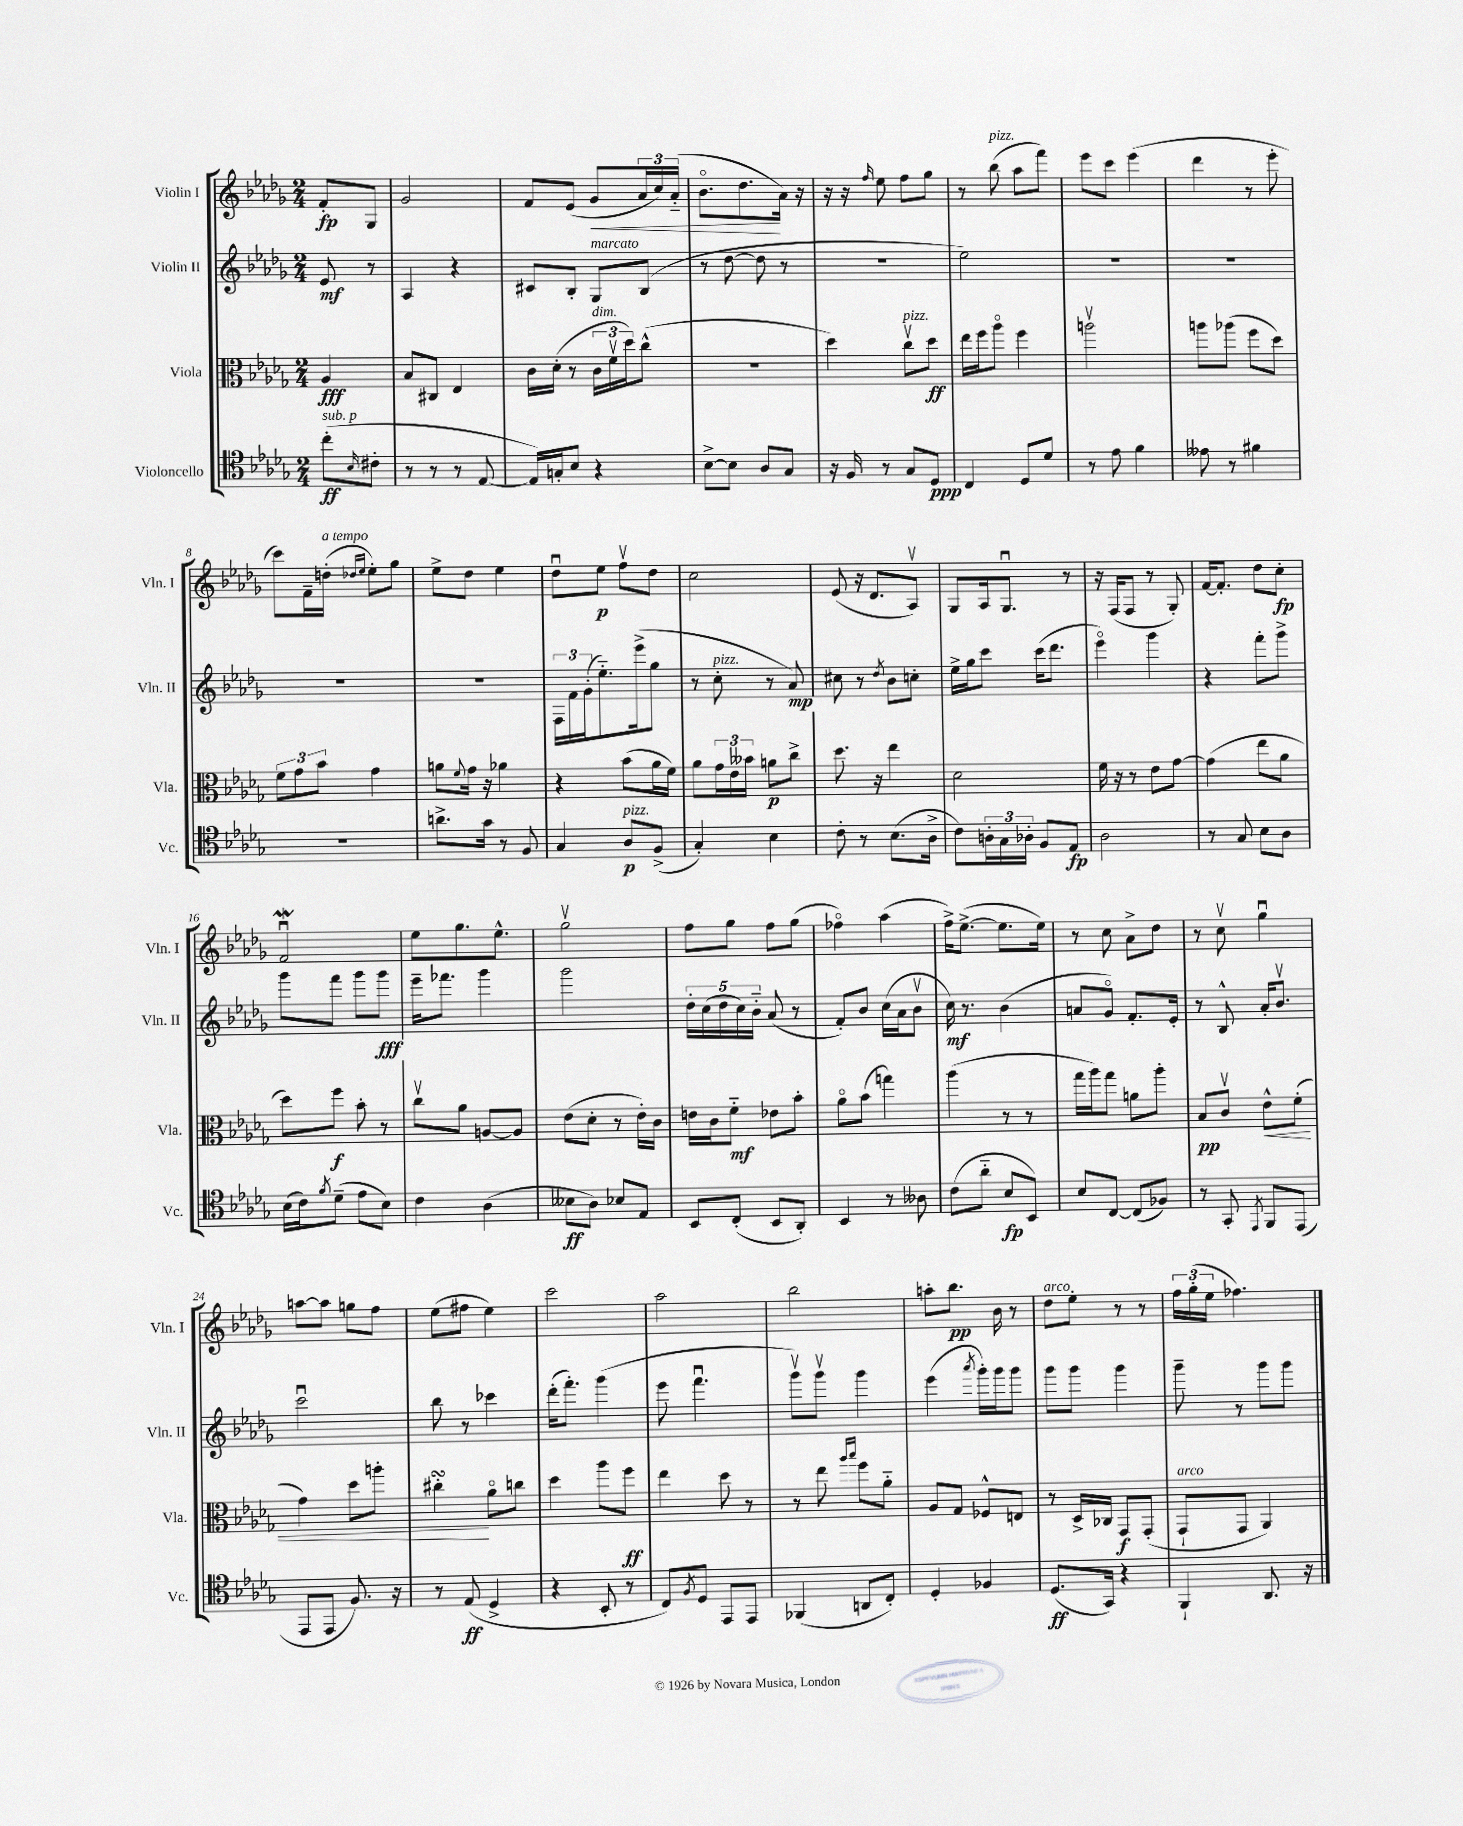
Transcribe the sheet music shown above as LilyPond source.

<<
\new StaffGroup <<
\new Staff = "s0" \with { instrumentName = "Violin I" shortInstrumentName = "Vln. I" } {
    \clef treble \key des \major \numericTimeSignature \time 2/4 \partial 4
    f'8-.\fp ges8 |
    ges'2 |
    f'8 ees'8( ges'8\< \tuplet 3/2 { aes'16 c''16) aes'16-_( } |
    bes'8.\flageolet des''8.\! aes'16) r16 |
    r16 r16 \grace { f''16 } ees''8 f''8 ges''8 |
    r8 bes''8^\markup { \italic "pizz." }( aes''8 f'''8) |
    ees'''8 c'''8 ees'''4( |
    des'''4 r8 ees'''8-. |
    c'''8) f'16-- d''16-.^\markup { \italic "a tempo" }( \grace { des''16 ees''16 } ees''8-.) ges''8 |
    ees''8-> des''8 ees''4 |
    des''8\downbow ees''8\p f''8\upbow des''8 |
    c''2 |
    ees'8( r16 des'8. aes8\upbow) |
    ges8 aes16 ges8.\downbow r8 |
    r16 f16( f8 r8 ges8-.) |
    f'16~ f'8.-. des''8 c''8-.\fp |
    f'2\downbow\mordent |
    ees''8 ges''8. ees''8.-^ |
    ges''2\upbow |
    f''8 ges''8 f''8 ges''8( |
    fes''4\flageolet) aes''4( |
    f''16->) ees''8.~->( ees''8. ees''16) |
    r8 c''8 aes'8-> des''8 |
    r8 c''8\upbow ges''4\downbow |
    a''8~ a''8 g''8 f''8 |
    ees''8( fis''8 ees''4) |
    c'''2 |
    aes''2 |
    bes''2 |
    a''8-. bes''8.\pp bes'16 r8 |
    des''8^\markup { \italic "arco" } ees''8-. r8 r8 |
    \tuplet 3/2 { f''16 ges''16-.( ees''16 } fes''4.) \bar "|." |
}
\new Staff = "s1" \with { instrumentName = "Violin II" shortInstrumentName = "Vln. II" } {
    \clef treble \key des \major \numericTimeSignature \time 2/4 \partial 4
    ees'8\mf r8 |
    aes4 r4 |
    cis'8 bes8-. ges8^\markup { \italic "marcato" } bes8( |
    r8 des''8~ des''8 r8 |
    R2 |
    ees''2) |
    R2 |
    R2 |
    R2 |
    R2 |
    \tuplet 3/2 { f16 f'16 ges'16-.( } ees''8.-_) ees'''16->( ges''8 |
    r8 c''8-.^\markup { \italic "pizz." } r8 aes'8\mp) |
    cis''8 r8 \acciaccatura { des''8 } bes'8 c''8-. |
    ees''16-> ges''16 c'''8 c'''16( des'''8. |
    ees'''4\flageolet) ges'''4 |
    r4 f'''8-. ges'''8-> |
    ges'''8 f'''8 ges'''8 ges'''8\fff |
    ees'''16-- fes'''8. ges'''4 |
    ges'''2 |
    \tuplet 5/4 { des''16-. c''16( des''16 c''16) bes'16-_ } aes'8( r8 |
    f'8-.) bes'8 c''16( aes'16 bes'8\upbow |
    c''16\mf) r8. bes'4( |
    a'8 ges'8\flageolet) f'8.-. ees'16-. |
    r8 bes8-^ aes'16-. bes'8.\upbow |
    c'''2\downbow |
    bes''8 r8 ces'''4 |
    des'''16-.( f'''8.-.) ges'''4( |
    ees'''8 f'''4.\downbow |
    ges'''8\upbow) ges'''8\upbow ges'''4 |
    ees'''4( \acciaccatura { aes'''8 } ges'''16-.) ges'''16 ges'''8 |
    ges'''8 ges'''8 ges'''4 |
    ges'''8-- r8 ges'''8 ges'''8 \bar "|." |
}
\new Staff = "s2" \with { instrumentName = "Viola" shortInstrumentName = "Vla." } {
    \clef alto \key des \major \numericTimeSignature \time 2/4 \partial 4
    aes4\fff |
    bes8 cis8 ees4 |
    c'16 des'16-.( r8 \tuplet 3/2 { c'16^\markup { \italic "dim." } f'16\upbow des''16) } c''8-^( |
    r2 |
    des''4) c''8\upbow^\markup { \italic "pizz." } des''8\ff |
    ees''16 f''16 aes''8\flageolet f''4 |
    a''2\upbow |
    a''8 aes''8( f''8 des''8) |
    \tuplet 3/2 { f'8 ges'8 bes'8 } ges'4 |
    a'8 \appoggiatura { f'8 } ges'16 r16 aes'4 |
    r4 bes'8( aes'16 f'16) |
    aes'8 \tuplet 3/2 { ges'16 ees'16 beses'16 } a'8\p c''8-> |
    des''8. r16 ees''4 |
    des'2 |
    f'16 r16 r8 ees'8 ges'8~ |
    ges'4( ees''8 aes'8 |
    des''8) f''8\f bes'8-. r8 |
    c''8\upbow aes'8 a8~ a8 |
    ees'8( des'8-. r8 ees'16-.) c'16 |
    e'16 c'16 f'8-_\mf ees'8 bes'8-. |
    aes'8\flageolet bes'8( g''4) |
    aes''4( r8 r8 |
    ges''16 aes''16) ges''8 a'8 aes''8-. |
    bes8\pp c'8\upbow ees'8-^\< f'8-.( |
    ges'4) des''8 a''8-. |
    cis''4-.\turn\! aes'8\flageolet c''8 |
    des''4 aes''8 f''8\ff |
    ees''4 des''8 r8 |
    r8 ees''8 \grace { aes''16 bes''16 } f''8 aes'8-_ |
    aes8 ges8 fes8-^ e8 |
    r8 des16-> ces16 ges,8\f ges,8-.( |
    ges,8-!^\markup { \italic "arco" } ges,8 aes,4) \bar "|." |
}
\new Staff = "s3" \with { instrumentName = "Violoncello" shortInstrumentName = "Vc." } {
    \clef tenor \key des \major \numericTimeSignature \time 2/4 \partial 4
    c''8-.\ff^\markup { \italic "sub. p" }( \grace { bes16 } cis'8-. |
    r8 r8 r8 ees8~ |
    ees16) g16-. bes8 r4 |
    bes8~-> bes8 aes8 ges8 |
    r16 f16 r8 ges8 des8\ppp |
    c4 des8 des'8 |
    r8 ees'8 f'4 |
    eeses'8 r8 fis'4 |
    R2 |
    a'8.-> ges'16 r8 f8 |
    ges4 aes8\p^\markup { \italic "pizz." } f8->( |
    ges4-.) bes4 |
    c'8-. r8 bes8.( aes16-> |
    c'8) \tuplet 3/2 { a16-. ges16 aes16-. } f8 ees8\fp |
    aes2 |
    r8 ges8 bes8 aes8 |
    bes16( c'16) \acciaccatura { f'8 } des'8--( ees'8 bes8) |
    c'4 aes4( |
    beses8\ff aes8) bes8 ees8 |
    bes,8 c8-.( bes,8 aes,8-.) |
    bes,4 r8 aeses8 |
    c'8( aes'8-_ bes8\fp bes,8) |
    bes8 c8~ c8( fes8) |
    r8 ges,8-. \acciaccatura { ees,8 } f,8 ees,8( |
    ees,8 ees,8 f8.) r16 |
    r8 ees8\ff( des4-> |
    r4 bes,8-. r8 |
    c8) \acciaccatura { f8 } des8 ees,8 ees,8 |
    fes,4( a,8 c8-.) |
    des4-. fes4 |
    des8.\ff( ges,16) r4 |
    f,4-! aes,8. r16 \bar "|." |
}
>>
>>
